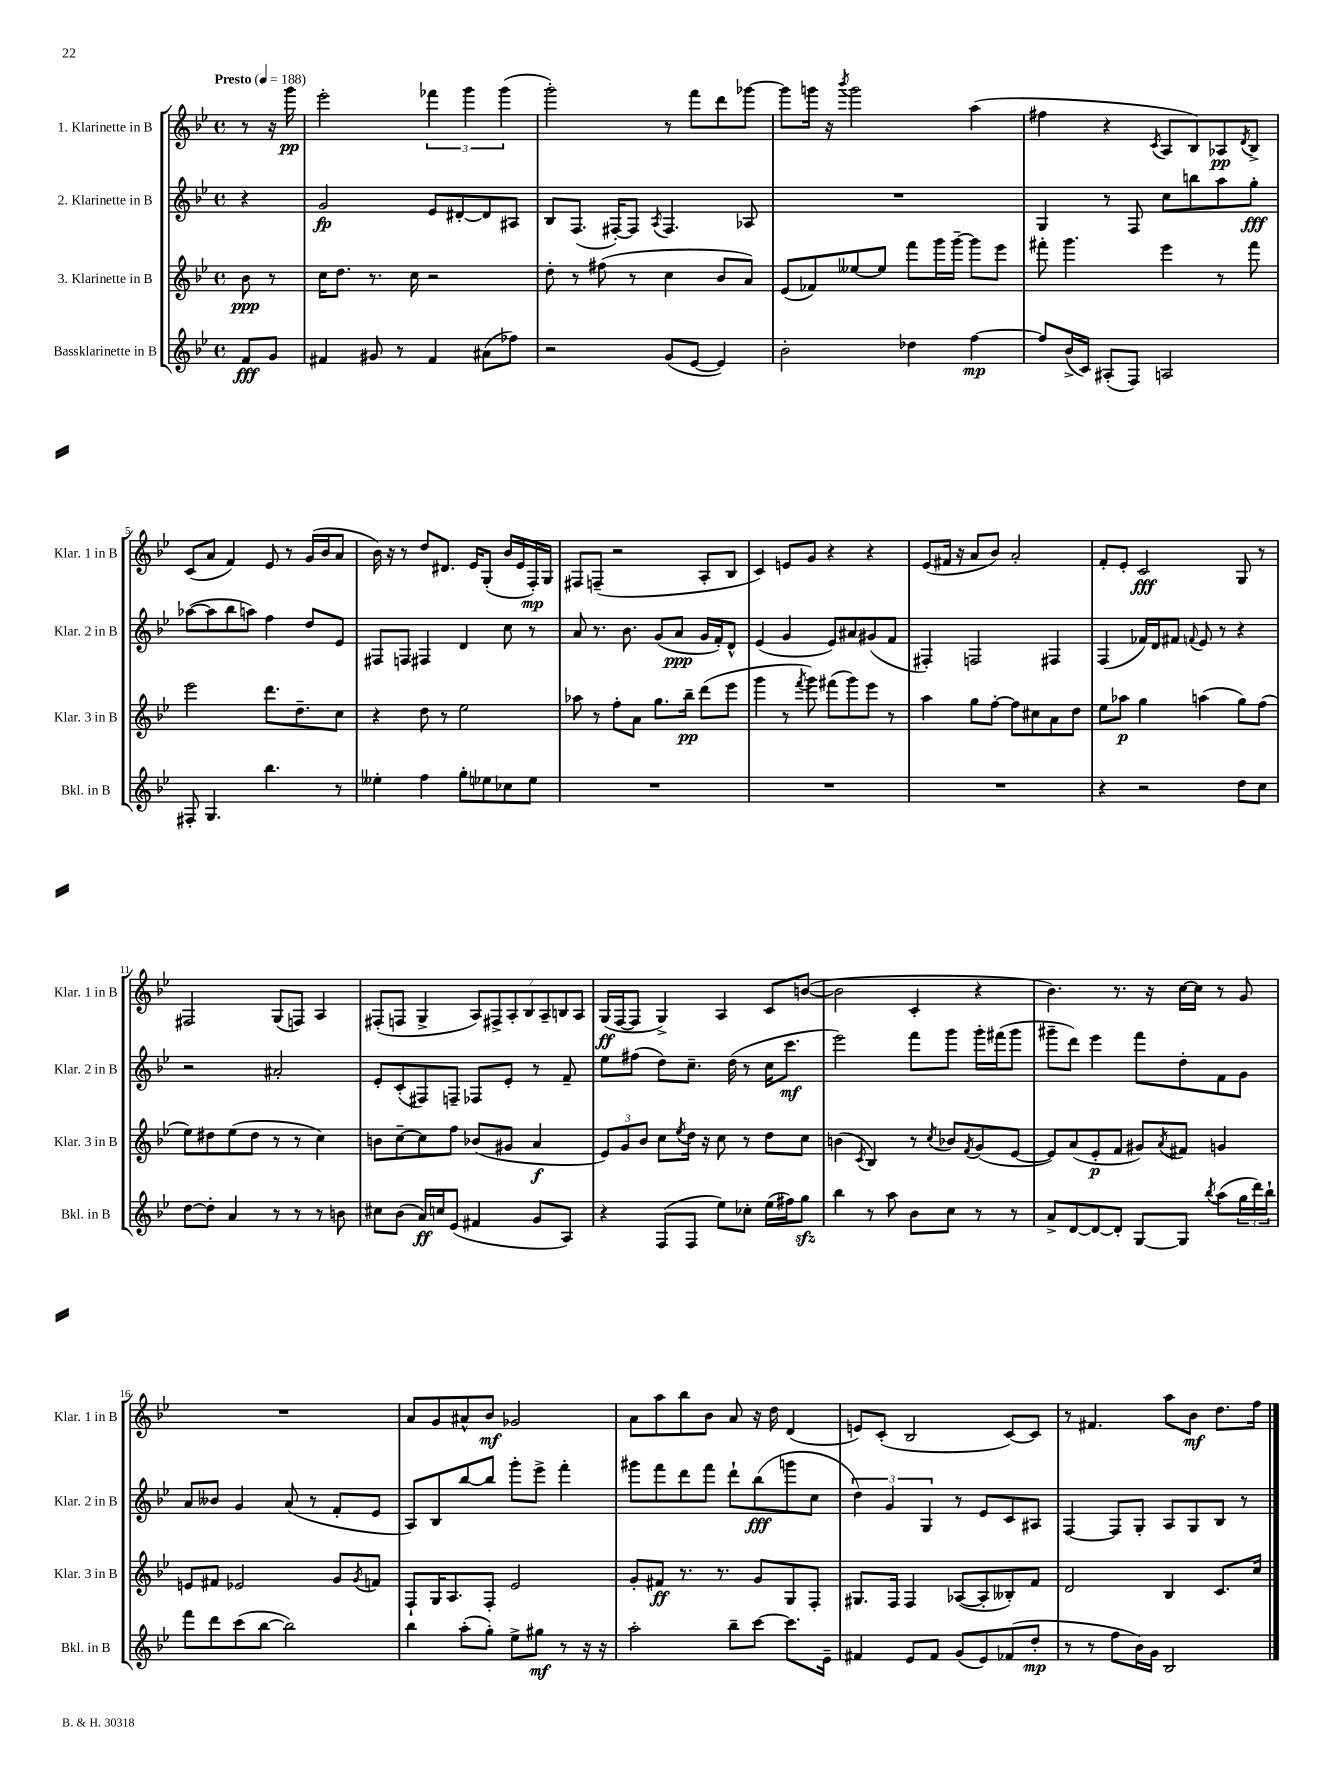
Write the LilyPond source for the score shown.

<<
\new StaffGroup <<
\new Staff = "s0" \with { instrumentName = "1. Klarinette in B" shortInstrumentName = "Klar. 1 in B" } {
    \clef treble \key bes \major \defaultTimeSignature \time 4/4 \partial 4 \tempo "Presto" 4 = 188
    r8 r16 g'''16\pp |
    ees'''2-. \tuplet 3/2 { fes'''4 g'''4 g'''4( } |
    g'''2-.) r8 f'''8 d'''8 ges'''8~ |
    ges'''8 g'''16 r16 \acciaccatura { bes'''8 } g'''2 a''4( |
    fis''4 r4 \acciaccatura { c'8 } a8 bes8) aes8\pp \acciaccatura { d'8 } bes8-> |
    c'8( a'8 f'4) ees'8 r8 g'16( bes'16 a'8 |
    bes'16) r16 r8 d''8 dis'8. ees'16 g8-.( bes'16 ees'16 f16-.\mp) g16 |
    fis8 f8--( r2 a8-. bes8 |
    c'4) e'8 g'8 r4 r4 |
    ees'8( fis'16 r16 a'8 bes'8) a'2-. |
    f'8-. ees'8-. c'2\fff g8 r8 |
    fis2 g8( f8) a4 |
    fis8-.( f8 g4-> \tuplet 7/4 { a8) fis8-> a8-. bes8 a8-- b8 a8 } |
    g16\ff( f16~ f8 g4->) a4 c'8 b'8~( |
    b'2 c'4-. r4 |
    bes'4.) r8. r16 c''16~ c''16 r8 g'8 |
    R1 |
    a'8 g'8 ais'8-^ bes'8\mf ges'2 |
    a'8 a''8 bes''8 bes'8 a'8 r16 d''16 d'4( |
    e'8) c'8-.( bes2 c'8~) c'8 |
    r8 fis'4. a''8 bes'8\mf d''8. f''16 \bar "|." |
}
\new Staff = "s1" \with { instrumentName = "2. Klarinette in B" shortInstrumentName = "Klar. 2 in B" } {
    \clef treble \key bes \major \defaultTimeSignature \time 4/4 \partial 4
    r4 |
    g'2\fp ees'8 dis'8~-. dis'8 ais8 |
    bes8 f8.( fis16~-.) fis8 \acciaccatura { a8 } fis4. aes8 |
    R1 |
    g4 r8 f8 c''8 b''8 a''8 g''8-.\fff |
    aes''8~( aes''8 bes''8 a''8) f''4 d''8 ees'8 |
    fis8 f8 fis4 d'4 c''8 r8 |
    a'8 r8. bes'8. g'8( a'8\ppp g'16 f'16-.) d'8-^ |
    ees'4( g'4 ees'8) ais'8 gis'8( f'8 |
    fis4-.) f2 fis4 |
    f4( fes'16) d'16 fis'8 \appoggiatura { f'8 } ees'8 r8 r4 |
    r2 ais'2-. |
    ees'8-. c'8-.( fis8) f8-- fes8 ees'8-. r8 f'8-- |
    ees''8 fis''8( d''8) c''8.-- d''16( r8 c''16 c'''8.\mf |
    ees'''2) f'''8 g'''8 g'''16-. fis'''16( g'''8 |
    gis'''8-- d'''8) ees'''4 f'''8 d''8-. f'8 g'8 |
    a'8 beses'8 g'4 a'8( r8 f'8-. ees'8 |
    a8) bes8 bes''8~ bes''8 g'''8-. ees'''8-> f'''4-. |
    gis'''8 f'''8 d'''8 f'''8 d'''8-! bes''8\fff( g'''8 c''8 |
    \tuplet 3/2 { d''4) g'4 g4 } r8 ees'8 c'8 ais8 |
    f4~ f8 g8-. a8 g8 bes8 r8 \bar "|." |
}
\new Staff = "s2" \with { instrumentName = "3. Klarinette in B" shortInstrumentName = "Klar. 3 in B" } {
    \clef treble \key bes \major \defaultTimeSignature \time 4/4 \partial 4
    bes'8\ppp r8 |
    c''16 d''8. r8. c''16 r2 |
    d''8-. r8 fis''8( r8 c''4 bes'8 a'8) |
    ees'8( fes'8) eeses''8~ eeses''8 f'''8 g'''16 g'''16~-- g'''8 ees'''8 |
    fis'''8-. g'''4. ees'''4 r8 fis'''8 |
    ees'''2 d'''8. d''8.-- c''8 |
    r4 d''8 r8 ees''2 |
    aes''8 r8 f''8-. a'8 g''8. bes''16--\pp d'''8( ees'''8 |
    g'''4 r8 \acciaccatura { f'''8 } g'''8) fis'''8( g'''8) ees'''8 r8 |
    a''4 g''8 f''8~-. f''8 cis''8 a'8 d''8 |
    ees''8 aes''8\p g''4 a''4( g''8) f''8( |
    ees''8) dis''8 ees''8( dis''8 r8 r8 c''4) |
    b'8 c''8~-- c''8 f''8 bes'8( gis'8 a'4\f |
    \tuplet 3/2 { ees'8) g'8 bes'8 } c''8 \acciaccatura { ees''8 } d''16 r16 c''8 r8 d''8 c''8 |
    b'4( \acciaccatura { c'8 } bes4) r8 \acciaccatura { c''8 } bes'8 \acciaccatura { f'8 } g'8( ees'8~ |
    ees'8) a'8( ees'8-.\p f'8 gis'8) \acciaccatura { a'8 } fis'8 g'4 |
    e'8 fis'8 ees'2 g'8 \acciaccatura { g'8 } f'8 |
    f8-! g16 a8. f8-. ees'2 |
    g'8-. fis'8\ff r8. r8. g'8 g8 f8-. |
    gis8. f16 f4 aes8~( aes8-. beses8-.) f'8 |
    d'2 bes4 c'8. c''16 \bar "|." |
}
\new Staff = "s3" \with { instrumentName = "Bassklarinette in B" shortInstrumentName = "Bkl. in B" } {
    \clef treble \key bes \major \defaultTimeSignature \time 4/4 \partial 4
    f'8\fff g'8 |
    fis'4 gis'8 r8 fis'4 ais'8( fes''8) |
    r2 g'8( ees'8~ ees'4) |
    bes'2-. des''4 f''4~\mp |
    f''8 bes'16->( c'16) ais8-.( f8) a2 |
    fis8-. g4. bes''4. r8 |
    eeses''4-. f''4 g''8-. ees''8 ces''8 ees''8 |
    R1 |
    R1 |
    R1 |
    r4 r2 d''8 c''8 |
    d''8~ d''8-. a'4 r8 r8 r8 b'8 |
    cis''8 bes'8( a'16\ff) c''16 ees'8( fis'4 g'8 a8) |
    r4 f8( f8 ees''8) ces''8-. ees''16( fis''16) g''8\sfz |
    bes''4 r8 a''8 bes'8 c''8 r8 r8 |
    a'8-> d'8~ d'8~ d'8-. g8~ g8 \acciaccatura { bes''8 } a''8( \tuplet 3/2 { g''16 d'''16) bes''16-! } |
    f'''8 d'''8 c'''8( bes''8~ bes''2) |
    bes''4 a''8-.( g''8-.) ees''8-> gis''8\mf r8 r16 r16 |
    a''2-. bes''8-- c'''8~ c'''8. ees'16-- |
    fis'4 ees'8 fis'8 g'8( ees'8) fes'8( d''8-.\mp |
    r8 r8 f''8 bes'16) g'16 bes2 \bar "|." |
}
>>
>>
